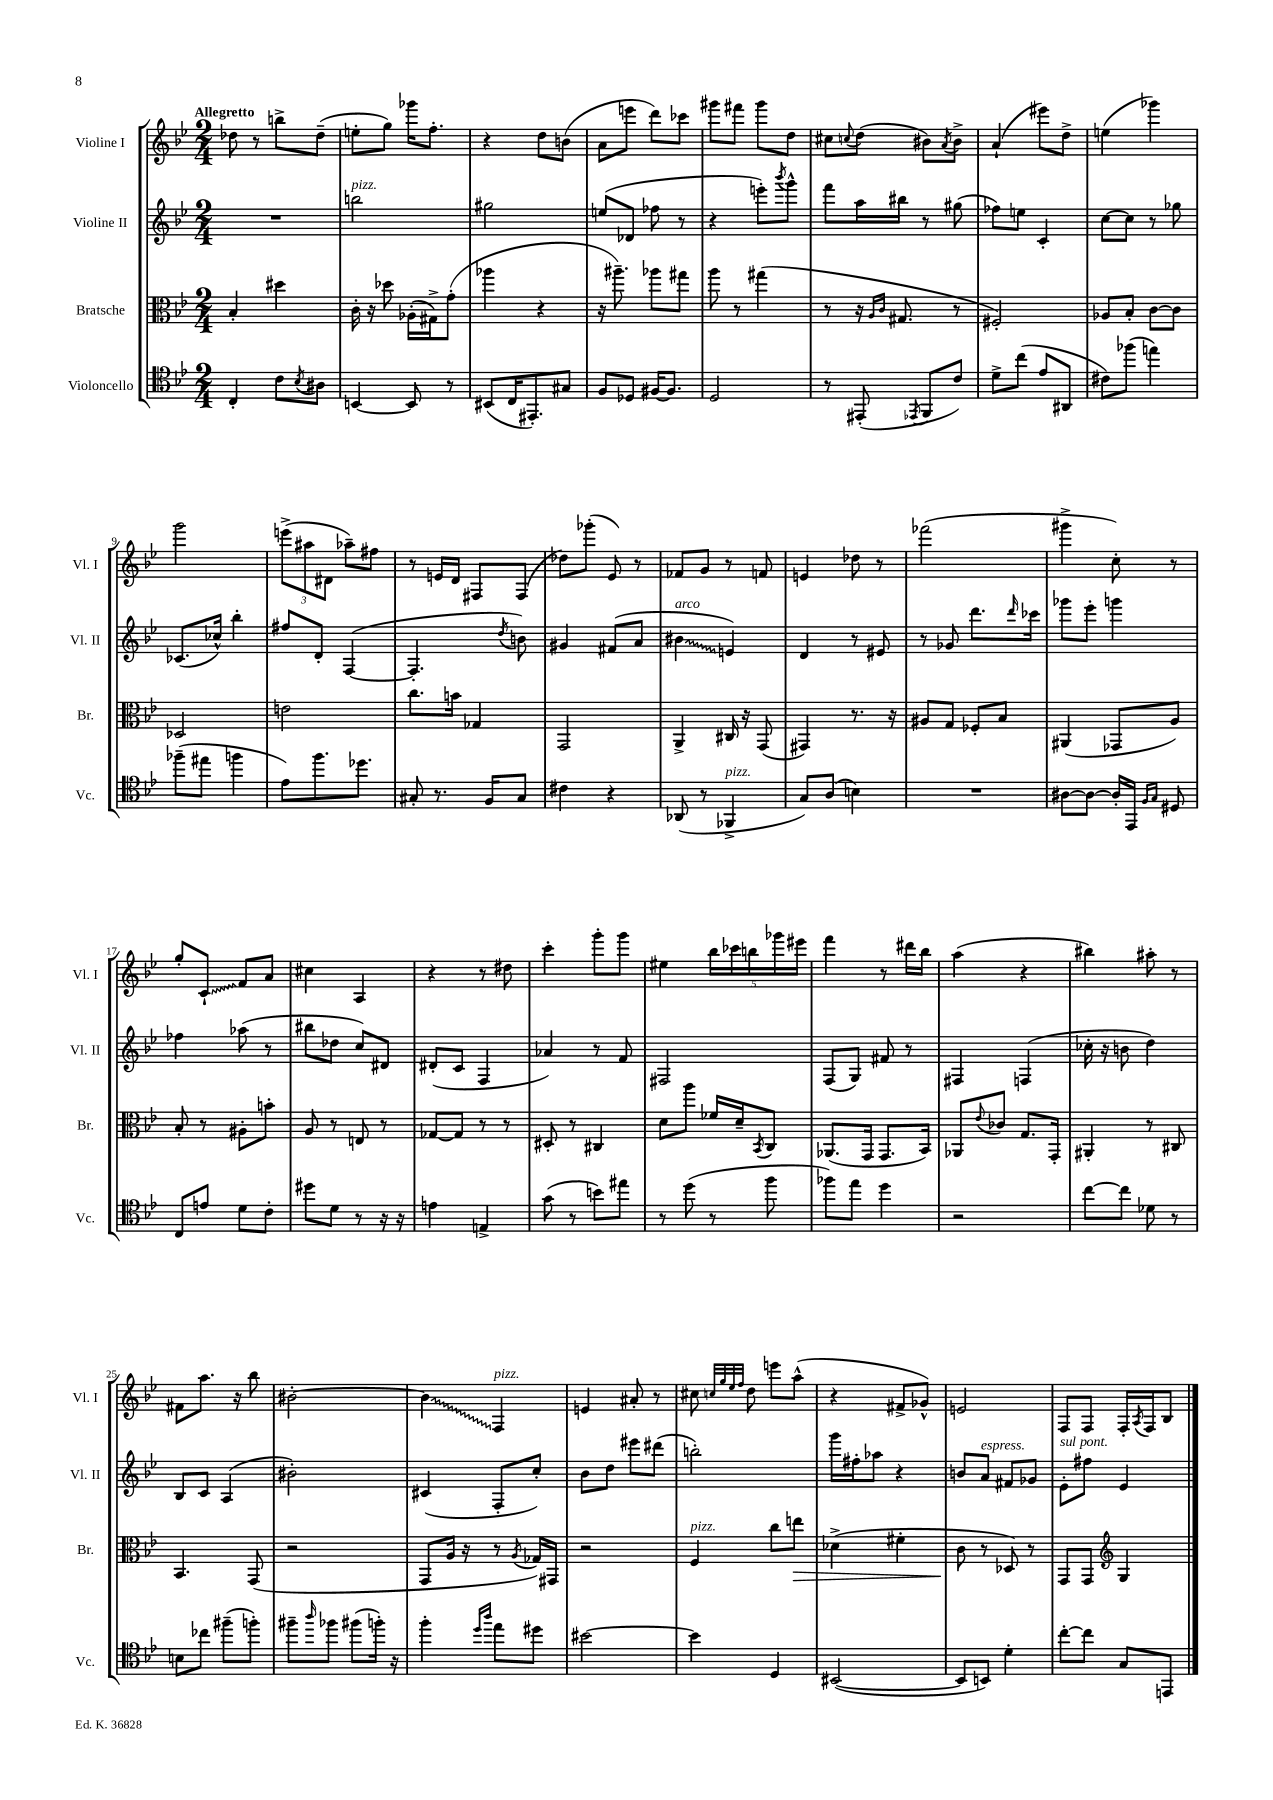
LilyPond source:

<<
\new StaffGroup <<
\new Staff = "s0" \with { instrumentName = "Violine I" shortInstrumentName = "Vl. I" } {
    \clef treble \key bes \major \numericTimeSignature \time 2/4 \tempo "Allegretto"
    des''8 r8 b''8-> des''8--( |
    e''8-. g''8) ges'''16 f''8.-. |
    r4 d''8 b'8( |
    a'8 e'''8 d'''8) ces'''8 |
    gis'''8 fis'''8 gis'''8 d''8 |
    cis''8 \appoggiatura { c''8 } d''8( bis'8) \acciaccatura { a'8 } bis'8-> |
    a'4-!( eis'''8) d''8-> |
    e''4( ges'''4) |
    g'''2 |
    \tuplet 3/2 { e'''8->( ais''8 dis'8 } aes''8--) fis''8 |
    r8 e'16 d'16 fis8 fis8( |
    des''8) ges'''8-.( ees'8) r8 |
    fes'8 g'8 r8 f'8 |
    e'4 des''8 r8 |
    fes'''2( |
    gis'''4-> c''8-.) r8 |
    g''8-. \once \override Glissando.style = #'zigzag c'8-!\glissando f'8 a'8 |
    cis''4 a4 |
    r4 r8 dis''8 |
    c'''4-. g'''8-. g'''8 |
    eis''4 \tuplet 5/4 { bes''16 ces'''16 b''16 ges'''16 eis'''16 } |
    f'''4 r8 dis'''16 bes''16 |
    a''4( r4 |
    bis''4) ais''8-. r8 |
    fis'8 a''8. r16 bes''8 |
    bis'2~-. |
    \once \override Glissando.style = #'zigzag bis'4\glissando f4^\markup { \italic "pizz." } |
    e'4 ais'8-. r8 |
    cis''8 \grace { c''32 g''32 ees''32 f''32 } d''8 e'''8 a''8-^( |
    r4 fis'8-> ges'8-^) |
    e'2 |
    f8 f8 f16-. \acciaccatura { a8 } f16 bes8 \bar "|." |
}
\new Staff = "s1" \with { instrumentName = "Violine II" shortInstrumentName = "Vl. II" } {
    \clef treble \key bes \major \numericTimeSignature \time 2/4
    R2 |
    b''2^\markup { \italic "pizz." } |
    gis''2 |
    e''8( des'8 fes''8 r8 |
    r4 e'''8-.) \acciaccatura { bes'''8 } g'''8-^ |
    f'''8 a''16 bis''16 r8 gis''8( |
    fes''8) e''8 c'4-. |
    c''8~ c''8 r8 ges''8 |
    ces'8.( ces''16-^) bes''4-. |
    fis''8 d'8-. f4~( |
    f4.-. \acciaccatura { d''8 } b'8) |
    gis'4 fis'8( a'8 |
    \once \override Glissando.style = #'zigzag bis'4\glissando^\markup { \italic "arco" } e'4) |
    d'4 r8 eis'8 |
    r8 ges'8 d'''8. \grace { d'''16 } ces'''16 |
    ges'''8 ees'''8-. g'''4 |
    fes''4 aes''8( r8 |
    bis''8 des''8 c''8) dis'8 |
    dis'8-.( c'8 f4 |
    aes'4) r8 f'8 |
    fis2 |
    f8( g8) fis'8 r8 |
    fis4 f4( |
    ces''16-. r16 b'8 d''4) |
    bes8 c'8 a4( |
    bis'2-.) |
    cis'4( f8-. c''8-.) |
    bes'8 d''8 eis'''8 dis'''8( |
    b''2-.) |
    g'''16 fis''16-. aes''8 r4 |
    b'8 a'8^\markup { \italic "espress." } fis'8 ges'8 |
    ees'8-.^\markup { \italic "sul pont." } fis''8 ees'4 \bar "|." |
}
\new Staff = "s2" \with { instrumentName = "Bratsche" shortInstrumentName = "Br." } {
    \clef alto \key bes \major \numericTimeSignature \time 2/4
    bes4-. dis''4 |
    c'16-. r16 des''8 aes16-.( gis16->) g'8-.( |
    aes''4 r4 |
    r16 ais''8.--) aes''8 gis''8 |
    a''8 r8 gis''4( |
    r8 r16 \grace { a16 c'16 } gis8. r8 |
    fis2-.) |
    aes8 bes8-. c'8~ c'8 |
    des2 |
    e'2 |
    c''8. b'16 ges4 |
    g,2 |
    a,4-> cis16 r16 g,8( |
    gis,4) r8. r16 |
    ais8 g8 fes8-. bes8 |
    ais,4( ges,8 a8) |
    bes8-. r8 ais8-. b'8-. |
    a8 r8 e8 r8 |
    ges8~ ges8 r8 r8 |
    dis8-. r8 cis4 |
    d'8 a''8 fes'16 d'16-- \acciaccatura { bes,8 } c8 |
    aes,8.( g,16 g,8. bes,16) |
    aes,8 \appoggiatura { ees'8 } ces'8 g8. g,16-. |
    ais,4-. r8 cis8 |
    bes,4. g,8( |
    r2 |
    g,8 a16 r16 r8 \acciaccatura { a8 } ges16) gis,16 |
    r2 |
    f4^\markup { \italic "pizz." } c''8 e''8\> |
    des'4->( fis'4-. |
    c'8\! r8 des8) r8 |
    g,8 g,8 \clef treble g4 \bar "|." |
}
\new Staff = "s3" \with { instrumentName = "Violoncello" shortInstrumentName = "Vc." } {
    \clef tenor \key bes \major \numericTimeSignature \time 2/4
    c4-. c'8 \acciaccatura { bes8 } ais8 |
    b,4~ b,8 r8 |
    bis,8( c16 eis,8.-.) gis8 |
    f8 des8 fis16~ fis8. |
    d2 |
    r8 eis,8-.( \acciaccatura { ees,8 } f,8 c'8) |
    d'8-> c''8( ees'8 ais,8 |
    cis'8) fes''8( e''4) |
    fes''8--( eis''8 f''4 |
    ees'8) f''8. des''8. |
    gis8-. r8. f16 gis8 |
    cis'4 r4 |
    aes,8( r8 fes,4->^\markup { \italic "pizz." } |
    g8) a8( b4) |
    R2 |
    ais8~ ais8~ ais16-. ees,16 \grace { f16 g16 } dis8 |
    c8 e'8 d'8 c'8-. |
    dis''8 d'8 r8 r16 r16 |
    e'4 e4-> |
    g'8( r8 b'8) eis''8 |
    r8 d''8( r8 f''8 |
    fes''8) ees''8 d''4 |
    r2 |
    c''8~ c''8 des'8 r8 |
    b8 ces''8 fis''8--( f''8-.) |
    fis''8-- \grace { a''16 } fes''8 fis''8( f''16-.) r16 |
    f''4-. \grace { d''16 a''16 } ees''8 dis''8 |
    bis'2~ |
    bis'4 d4 |
    bis,2~( |
    bis,8 b,8) d'4-. |
    c''8~-. c''8 g8 e,8 \bar "|." |
}
>>
>>
